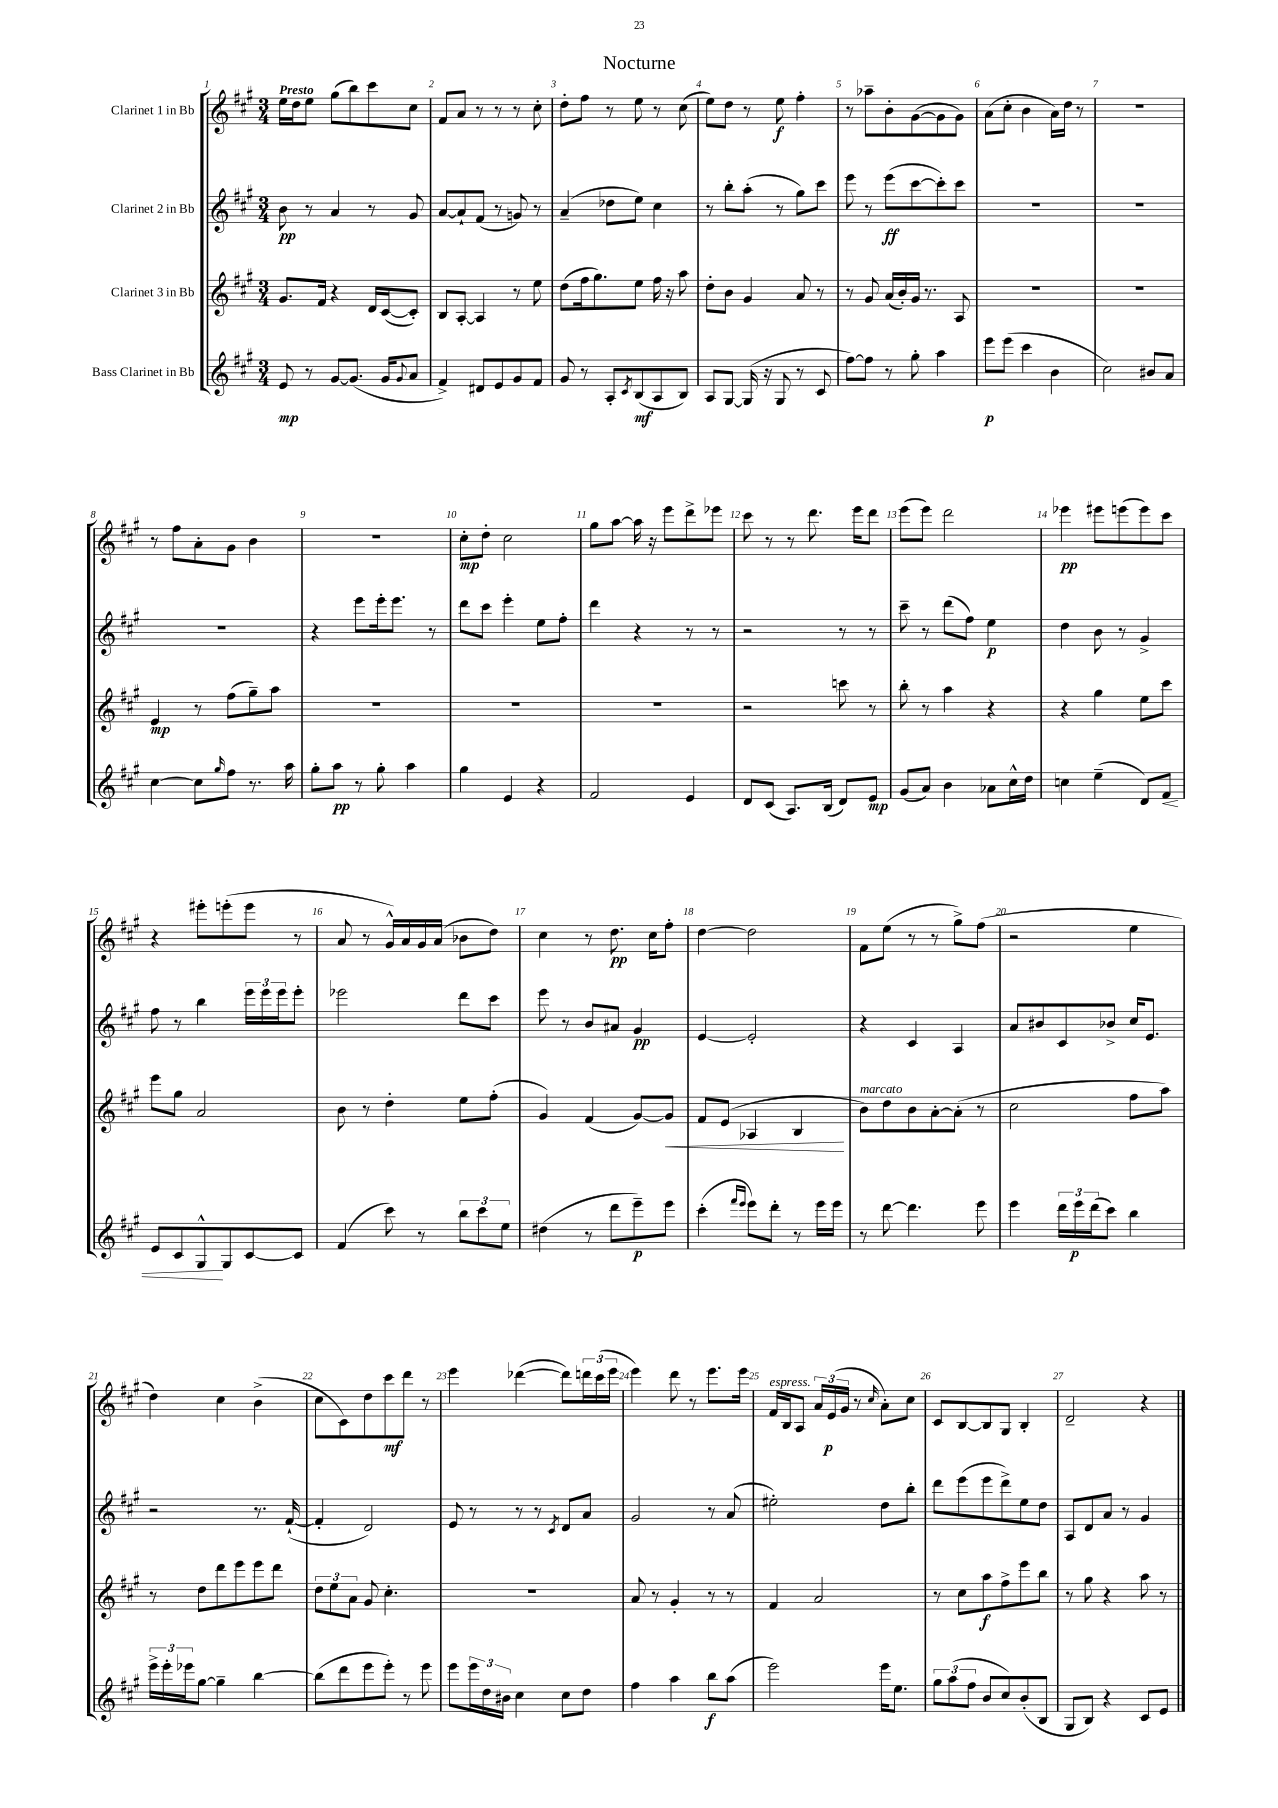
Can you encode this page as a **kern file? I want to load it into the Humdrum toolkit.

**kern	**dynam	**kern	**dynam	**kern	**dynam	**kern	**dynam
*part4	*part4	*part3	*part3	*part2	*part2	*part1	*part1
*staff4	*staff4	*staff3	*staff3	*staff2	*staff2	*staff1	*staff1
*I"Bass Clarinet in Bb	*	*I"Clarinet 3 in Bb	*	*I"Clarinet 2 in Bb	*	*I"Clarinet 1 in Bb	*
*clefG2	*	*clefG2	*	*clefG2	*	*clefG2	*
*k[f#c#g#]	*	*k[f#c#g#]	*	*k[f#c#g#]	*	*k[f#c#g#]	*
*M3/4	*	*M3/4	*	*M3/4	*	*M3/4	*
=1	=1	=1	=1	=1	=1	=1	=1
!	!	!	!	!	!	!LO:TX:a:B:t=Presto	!
8e/	mp	8.g#/L	.	8b\	pp	16ee\LL	.
.	.	.	.	.	.	16dd\J	.
8r	.	.	.	8r	.	8ee\J	.
.	.	16f#/Jk	.	.	.	.	.
[8g#/L	.	4r	.	4a/	.	(8gg#\L	.
(8.g#/J]	.	.	.	.	.	8bb\)	.
.	.	16d/LL	.	8r	.	8ccc#\	.
16g#/KL	.	([16c#/J	.	.	.	.	.
8qqg#/	.	.	.	.	.	.	.
8a/J	.	8c#'/J])	.	8g#/	.	8cc#\J	.
=2	=2	=2	=2	=2	=2	=2	=2
4f#^/)	.	8B/L	.	[8a/L	.	8f#/L	.
.	.	[8A'/J	.	8a`/]	.	8a/J	.
8d#X/L	.	4A/]	.	(8f#/J	.	8r	.
8e/	.	.	.	8r	.	8r	.
8g#/	.	8r	.	8gn/)	.	8r	.
8f#/J	.	8ee\	.	8r	.	8cc#'\	.
=3	=3	=3	=3	=3	=3	=3	=3
8g#/	.	(8dd\L	.	(4a~/	.	8dd'\L	.
8r	.	16ff#\k	.	.	.	8ff#\J	.
.	.	8.gg#\)	.	.	.	.	.
8A'/L	.	.	.	8dd-X\L	.	8r	.
8qc#/	.	.	.	.	.	.	.
(8B/	mf	8ee\J	.	8ee\J)	.	8ee\	.
8A/	.	16ff#\	.	4cc#\	.	8r	.
.	.	16r	.	.	.	.	.
8B/J)	.	8aa\	.	.	.	(8cc#\	.
=4	=4	=4	=4	=4	=4	=4	=4
8A/L	.	8dd'\L	.	8r	.	8ee\L)	.
[8G#/J	.	8b\J	.	8bb'\L	.	8dd\J	.
(16G#/]	.	4g#/	.	(8aa'\J	.	8r	.
16r	.	.	.	.	.	.	.
8G#/	.	.	.	8r	.	8ee\	f
8r	.	8a/	.	8gg#\L)	.	4ff#'\	.
8c#/	.	8r	.	8ccc#\J	.	.	.
=5	=5	=5	=5	=5	=5	=5	=5
[8ff#\L)	.	8r	.	8eee\	.	8r	.
8ff#\J]	.	8g#/	.	8r	.	8aa-X~\L	.
8r	.	(16a/LL	.	(8eee\L	ff	8b'\	.
.	.	16b'/)	.	.	.	.	.
8gg#'\	.	16g#/JJ	.	[8ccc#\	.	([8g#\	.
.	.	8.r	.	.	.	.	.
4aa\	.	.	.	8ccc#'\])	.	8g#\]	.
.	.	8A/	.	8ccc#\J	.	8g#\J)	.
=6	=6	=6	=6	=6	=6	=6	=6
8eee\L	p	2.r	.	2.r	.	(8a\L	.
(8eee\J	.	.	.	.	.	8cc#'\J	.
4ccc#\	.	.	.	.	.	4b\	.
4b\	.	.	.	.	.	16a\LL)	.
.	.	.	.	.	.	16dd\JJ	.
.	.	.	.	.	.	8r	.
=7	=7	=7	=7	=7	=7	=7	=7
2cc#\)	.	2.r	.	2.r	.	2.r	.
8b#X/L	.	.	.	.	.	.	.
8a/J	.	.	.	.	.	.	.
!!LO:LB:g=z
=8	=8	=8	=8	=8	=8	=8	=8
[4cc#\	.	4e/	mp	2.r	.	8r	.
.	.	.	.	.	.	8ff#\L	.
8cc#\L]	.	8r	.	.	.	8a'\	.
16qqgg#/	.	.	.	.	.	.	.
8ff#\J	.	(8ff#\L	.	.	.	8g#\J	.
8.r	.	8gg#~\)	.	.	.	4b\	.
.	.	8aa\J	.	.	.	.	.
16aa\	.	.	.	.	.	.	.
=9	=9	=9	=9	=9	=9	=9	=9
8gg#'\L	.	2.r	.	4r	.	2.r	.
8aa\J	pp	.	.	.	.	.	.
8r	.	.	.	8eee\L	.	.	.
8gg#'\	.	.	.	16eee'\k	.	.	.
.	.	.	.	8.eee\J	.	.	.
4aa\	.	.	.	.	.	.	.
.	.	.	.	8r	.	.	.
=10	=10	=10	=10	=10	=10	=10	=10
4gg#\	.	2.r	.	8ddd\L	.	8cc#'\L	mp
.	.	.	.	8ccc#\J	.	8dd'\J	.
4e/	.	.	.	4eee'\	.	2cc#\	.
4r	.	.	.	8ee\L	.	.	.
.	.	.	.	8ff#'\J	.	.	.
=11	=11	=11	=11	=11	=11	=11	=11
2f#/	.	2.r	.	4ddd\	.	8gg#\L	.
.	.	.	.	.	.	[8aa\J	.
.	.	.	.	4r	.	16aa\]	.
.	.	.	.	.	.	16r	.
.	.	.	.	.	.	8eee\L	.
4e/	.	.	.	8r	.	8ddd^\	.
.	.	.	.	8r	.	8eee-X\J	.
=12	=12	=12	=12	=12	=12	=12	=12
8d/L	.	2r	.	2r	.	8ccc#\	.
(8c#/J	.	.	.	.	.	8r	.
8.A/L)	.	.	.	.	.	8r	.
.	.	.	.	.	.	8.ddd\	.
(16B/Jk	.	.	.	.	.	.	.
8d/L)	.	8cccn\	.	8r	.	.	.
.	.	.	.	.	.	16eee\KL	.
8e/J	mp	8r	.	8r	.	8ddd\J	.
=13	=13	=13	=13	=13	=13	=13	=13
(8g#/L	.	8bb'\	.	8ccc#~\	.	(8eee\L	.
8a/J)	.	8r	.	8r	.	8eee\J)	.
4b\	.	4aa\	.	(8ddd\L	.	2ddd\	.
.	.	.	.	8ff#\J)	.	.	.
8a-X\L	.	4r	.	4ee\	p	.	.
16cc#^^\L	.	.	.	.	.	.	.
16dd\JJ	.	.	.	.	.	.	.
=14	=14	=14	=14	=14	=14	=14	=14
4ccn\	.	4r	.	4dd\	.	4eee-X\	pp
(4ee~\	.	4gg#\	.	8b\	.	8eee#X\L	.
.	.	.	.	8r	.	(8eeen\	.
8d/L)	.	8ee\L	.	4g#^/	.	8eee\)	.
!	!LO:HP:b	!	!	!	!	!	!
8f#/J	<	8ccc#\J	.	.	.	8ccc#\J	.
!!LO:LB:g=z
=15	=15	=15	=15	=15	=15	=15	=15
8e/L	.	8eee\L	.	8ff#\	.	4r	.
8c#/	.	8gg#\J	.	8r	.	.	.
8G#^^/	.	2a/	.	4bb\	.	8eee#X'\L	.
8G#/	[	.	.	.	.	(8eeen'\	.
[8c#/	.	.	.	24eee\LL	.	8eee\J	.
.	.	.	.	24eee\	.	.	.
.	.	.	.	24eee\J	.	.	.
8c#/J]	.	.	.	8eee'\J	.	8r	.
=16	=16	=16	=16	=16	=16	=16	=16
(4f#/	.	8b\	.	2eee-X\	.	8a/	.
.	.	8r	.	.	.	8r	.
8ccc#\)	.	4dd'\	.	.	.	16g#^^/LL)	.
.	.	.	.	.	.	16a/	.
8r	.	.	.	.	.	16g#/	.
.	.	.	.	.	.	(16a/JJ	.
12bb\L	.	8ee\L	.	8ddd\L	.	8b-X\L	.
12ccc#\	.	.	.	.	.	.	.
.	.	(8ff#'\J	.	8ccc#\J	.	8dd\J)	.
12ee\J	.	.	.	.	.	.	.
=17	=17	=17	=17	=17	=17	=17	=17
(4dd#X\	.	4g#/)	.	8eee\	.	4cc#\	.
.	.	.	.	8r	.	.	.
8r	.	(4f#/	.	8b/L	.	8r	.
8ddd\L	.	.	.	8a#X/J	.	8.dd\	pp
8eee~\)	p	[8g#/L)	.	4g#/	pp	.	.
.	.	.	.	.	.	16cc#\KL	.
!	!	!	!LO:HP:b	!	!	!	!
8eee\J	.	8g#/J]	<	.	.	8ff#'\J	.
=18	=18	=18	=18	=18	=18	=18	=18
(4ccc#'\	.	8f#/L	.	[4e/	.	[4dd\	.
.	.	(8e/J	.	.	.	.	.
16qqfff#/LL	.	.	.	.	.	.	.
16qqeee/JJ	.	.	.	.	.	.	.
8eee\L)	.	4A-X/	.	2e'/]	.	2dd\]	.
8ddd'\J	.	.	.	.	.	.	.
8r	.	4B/	.	.	.	.	.
16eee\LL	.	.	.	.	.	.	.
16eee\JJ	.	.	.	.	.	.	.
.	.	.	[	.	.	.	.
=19	=19	=19	=19	=19	=19	=19	=19
!	!	!LO:TX:a:i:t=marcato	!	!	!	!	!
8r	.	8b\L)	.	4r	.	8f#\L	.
[8ddd\	.	8dd\	.	.	.	(8ee\J	.
4.ddd\]	.	8b\	.	4c#/	.	8r	.
.	.	[8a'\	.	.	.	8r	.
.	.	(8a'\J]	.	4A/	.	8gg#^\L)	.
8eee\	.	8r	.	.	.	(8ff#\J	.
=20	=20	=20	=20	=20	=20	=20	=20
4eee\	.	2cc#\	.	8a/L	.	2r	.
.	.	.	.	8b#X/	.	.	.
24ddd\LL	.	.	.	8c#/	.	.	.
24eee\	p	.	.	.	.	.	.
(24ddd\J	.	.	.	.	.	.	.
8ccc#\J)	.	.	.	8b-X^/J	.	.	.
4bb\	.	8ff#\L	.	16cc#/KL	.	4ee\	.
.	.	.	.	8.e/J	.	.	.
.	.	8aa\J)	.	.	.	.	.
!!LO:LB:g=z
=21	=21	=21	=21	=21	=21	=21	=21
24eee^\LL	.	8r	.	2r	.	4dd\)	.
24eee'\	.	.	.	.	.	.	.
24eee-X\J	.	.	.	.	.	.	.
[8gg#\J	.	8dd\L	.	.	.	.	.
4gg#~\]	.	8ddd\	.	.	.	4cc#\	.
.	.	8eee\	.	.	.	.	.
[4bb\	.	8eee\	.	8.r	.	(4b^\	.
.	.	8ddd\J	.	.	.	.	.
.	.	.	.	([16f#`/	.	.	.
=22	=22	=22	=22	=22	=22	=22	=22
(8bb\L]	.	12dd\L	.	4f#'/]	.	8cc#\L	.
.	.	12ee\	.	.	.	.	.
8ddd\	.	.	.	.	.	8c#\)	.
.	.	12a\J	.	.	.	.	.
8eee\	.	8g#/	.	2d/)	.	8dd\	.
8eee'\J)	.	4.cc#'\	.	.	.	8ccc#\	mf
8r	.	.	.	.	.	8ddd\J	.
8eee\	.	.	.	.	.	8r	.
=23	=23	=23	=23	=23	=23	=23	=23
8eee\L	.	2.r	.	8e/	.	4eee\	.
24eee\L	.	.	.	8r	.	.	.
24dd\	.	.	.	.	.	.	.
24b#X\JJ	.	.	.	.	.	.	.
4cc#\	.	.	.	8r	.	([4ddd-X\	.
.	.	.	.	8r	.	.	.
.	.	.	.	8qc#/	.	.	.
8cc#\L	.	.	.	8d/L	.	8ddd-\L])	.
8dd\J	.	.	.	8a/J	.	24dddn\L	.
.	.	.	.	.	.	(24ccc#\	.
.	.	.	.	.	.	24eee\JJ	.
=24	=24	=24	=24	=24	=24	=24	=24
4ff#\	.	8a/	.	2g#/	.	4eee\)	.
.	.	8r	.	.	.	.	.
4aa\	.	4g#'/	.	.	.	8ddd\	.
.	.	.	.	.	.	8r	.
8bb\L	f	8r	.	8r	.	8.eee\L	.
(8aa\J	.	8r	.	(8a/	.	.	.
.	.	.	.	.	.	16eee\Jk	.
=25	=25	=25	=25	=25	=25	=25	=25
!	!	!	!	!	!	!LO:TX:a:i:t=espress.	!
2eee\)	.	4f#/	.	2ee#X'\)	.	16f#/LL	.
.	.	.	.	.	.	16B/J	.
.	.	.	.	.	.	8A/J	.
.	.	2a/	.	.	.	24a/LL	.
.	.	.	.	.	.	(24e/	p
.	.	.	.	.	.	24g#/JJ	.
.	.	.	.	.	.	8r	.
.	.	.	.	.	.	16qqcc#/	.
16eee\KL	.	.	.	8dd\L	.	8a'\L)	.
8.ee\J	.	.	.	.	.	.	.
.	.	.	.	8bb'\J	.	8cc#\J	.
=26	=26	=26	=26	=26	=26	=26	=26
12gg#\L	.	8r	.	8ddd\L	.	8c#/L	.
(12aa\	.	.	.	.	.	.	.
.	.	8cc#\L	.	(8eee\	.	[8B/	.
12ff#\J	.	.	.	.	.	.	.
8b/L	.	8aa\	f	8eee\	.	8B/]	.
8cc#/)	.	8ff#^\	.	8ddd^\)	.	8G#/J	.
(8b'/	.	8eee\	.	8ee\	.	4B'/	.
8B/J	.	8bb\J	.	8dd\J	.	.	.
=27	=27	=27	=27	=27	=27	=27	=27
8G#/L	.	8r	.	8A/L	.	2d~/	.
8B/J)	.	8gg#\	.	8d/	.	.	.
4r	.	4r	.	8a/J	.	.	.
.	.	.	.	8r	.	.	.
8c#/L	.	8aa\	.	4g#/	.	4r	.
8e/J	.	8r	.	.	.	.	.
==	==	==	==	==	==	==	==
*-	*-	*-	*-	*-	*-	*-	*-
